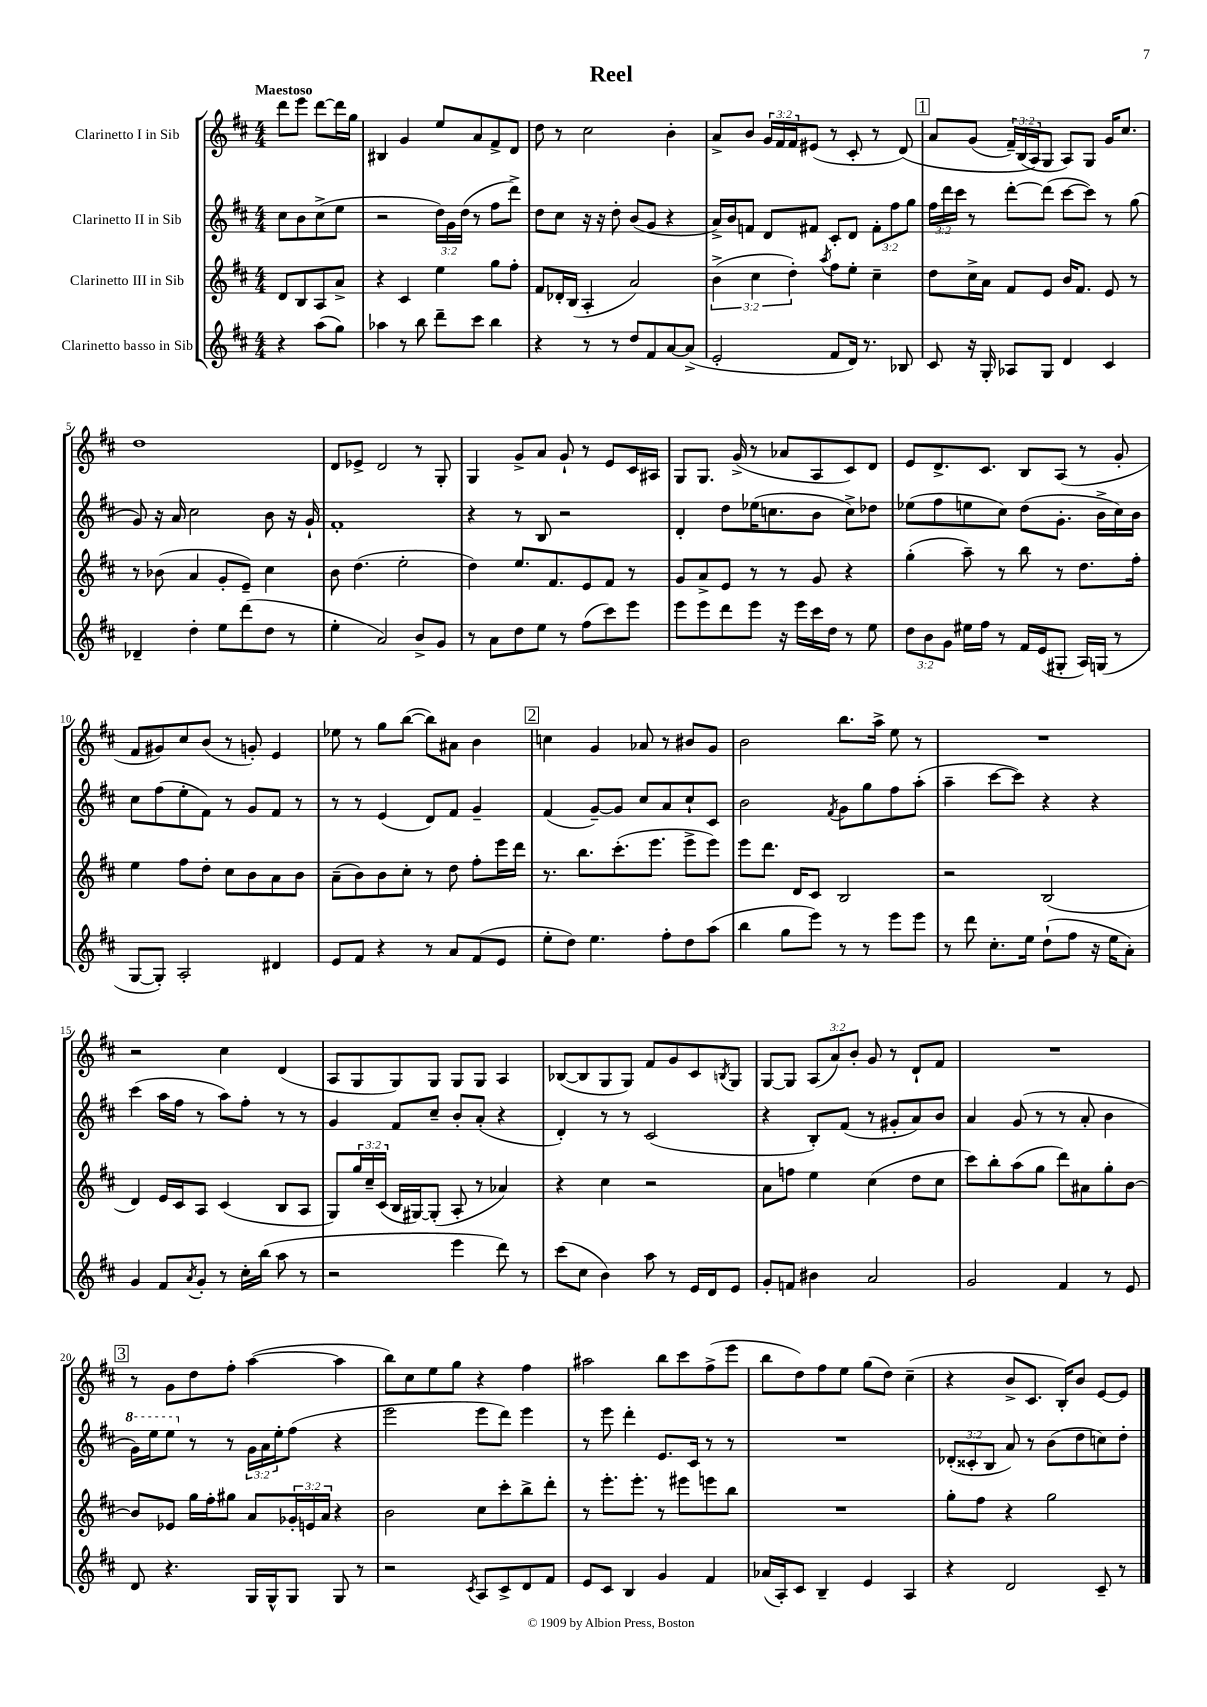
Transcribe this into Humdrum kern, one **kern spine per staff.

**kern	**kern	**kern	**kern
*staff4	*staff3	*staff2	*staff1
*clefG2	*clefG2	*clefG2	*clefG2
*k[f#c#]	*k[f#c#]	*k[f#c#]	*k[f#c#]
*M4/4	*M4/4	*M4/4	*M4/4
4r	8d	8cc#	8ddd
.	8B	8b	8eee
(8aa	8A	(8cc#^	[8ddd
8gg)	8a^	8ee	16ddd]
.	.	.	16gg
=	=	=	=
4aa-	4r	2r	4B#
8r	4c#	.	4g
8bb	.	.	.
8ddd~	4ee	24dd)	8ee
.	.	24g	.
.	.	(24dd	.
8ccc#	.	8r	8a
4bb	8gg	8ff#	8f#^
.	8ff#'	8ddd^)	8d
=	=	=	=
4r	8f#	8dd	8dd
.	16d-'	8cc#	8r
.	(16B	.	.
8r	4A'	16r	2cc#
.	.	16r	.
8r	.	8dd'	.
8dd	2a)	(8b	.
8f#	.	8g	.
[8a	.	4r	4b'
(8a^]	.	.	.
=	=	=	=
2e'	(6b^	16a^)	8a^
.	.	16b	.
.	.	8f	8b
.	6cc#	.	.
.	.	8d	24g
.	.	.	24f#
.	6dd')	.	24f#
.	.	8f#	(8e#
.	8qaa	.	.
8f#	8ff#	8c#'	8r
16d)	8ee'	8d	8c#'
8.r	.	.	.
.	4cc#~	12f#'	8r
.	.	12ff#	.
8B-	.	.	&(8d)
.	.	12gg	.
=	=	=	=
8c#	8dd	24ff#	8a
.	.	24ddd	.
.	.	24ccc#	.
16r	16cc#^	8r	(8g
16G'	16a	.	.
8A-	8f#	[8ddd'	24f#~)
.	.	.	(24B
.	.	.	24A&)
8G	8e	(8ddd]	8G
4d	16b	[8ccc#	8A)
.	8.f#	.	.
.	.	8ccc#])	8G
4c#	8e	8r	16g
.	.	.	8.cc#
.	8r	(8gg	.
=	=	=	=
4d-~	8r	8g)	1dd
.	(8b-	16r	.
.	.	16a	.
4dd'	4a	2cc#	.
8ee	8g'	.	.
(8ddd	8e~)	.	.
8dd	4cc#	8b	.
8r	.	16r	.
.	.	16g`	.
=	=	=	=
4ee'	8b	1f#'	8d
.	(4.dd	.	8e-^
2a)	.	.	2d
.	2ee'	.	.
8b^	.	.	8r
8g	.	.	8G'
=	=	=	=
8r	4dd)	4r	4G
8a	.	.	.
8dd	8.ee	8r	8g^
8ee	.	8B	8a
.	8.f#	.	.
8r	.	2r	8g`
(8ff#	8e	.	8r
8ccc#)	8f#	.	8e
8eee	8r	.	16c#
.	.	.	16A#
=	=	=	=
8eee	8g	4d'	8G
8eee	8a^	.	8.G
8ddd	8e	8dd	.
.	.	.	(16g^
8eee	8r	(16ee-	8r
.	.	8.cc	.
16r	8r	.	8a-
16eee	.	.	.
16ccc#	8g	8b	8A
16dd	.	.	.
8r	4r	8cc^)	8c#)
8ee	.	8dd-	8d
=	=	=	=
12dd	(4gg'	(8ee-	8e
12b	.	.	.
.	.	8ff#	8.d^
12g	.	.	.
16ee#	8aa~)	8ee	.
16ff#	.	.	8.c#
8r	8r	8cc#)	.
16f#	8bb	(8dd	8B
(16e	.	.	.
8G#'	8r	8.g'	(8A
16A)	8.dd	.	8r
(16G	.	16b^	.
8r	.	16cc#)	8g'
.	16ff#'	16b	.
=	=	=	=
[8G	4ee	8cc#	8f#
8G'])	.	(8ff#	8g#)
2A'	8ff#	8ee'	8cc#
.	8dd'	8f#)	(8b
.	8cc#	8r	8r
.	8b	8g	8g')
4d#	8a	8f#	4e
.	8b	8r	.
=	=	=	=
8e	(8a~	8r	8ee-
8f#	8b)	8r	8r
4r	8b	(4e	8gg
.	8cc#'	.	([8bb
8r	8r	8d)	8bb])
8a	8dd	8f#	8a#
(8f#	8ff#'	4g~	4b
8e	16eee	.	.
.	16ddd	.	.
=	=	=	=
8ee'	8.r	(4f#	4cc
8dd)	.	.	.
.	8.bb	.	.
4.ee	.	[8g~)	4g
.	(8.ccc#'	8g]	.
.	.	8cc#	8a-
.	8.eee	.	.
8ff#'	.	8a	8r
8dd	8eee^	8cc#`	8b#
(8aa	8eee)	8c#	8g
=	=	=	=
4bb	8eee	2b	2b
.	8.ddd	.	.
8gg	.	.	.
.	16d	.	.
8eee)	8c#	.	.
.	.	8qf#	.
8r	2B	8g	8.bb
8r	.	8gg	.
.	.	.	16aa^
8eee	.	8ff#	8ee
8eee	.	(8aa'	8r
=	=	=	=
8r	2r	4aa~	1r
8ddd	.	.	.
8.cc#'	.	[8ccc#	.
.	.	8ccc#])	.
16ee	.	.	.
(8dd`	(2B	4r	.
8ff#	.	.	.
16r	.	4r	.
16ee	.	.	.
8a')	.	.	.
=	=	=	=
4g	4d)	(4ccc#	2r
8f#	16e	16aa	.
.	16c#	16ff#	.
8qa	.	.	.
8g'	8A	8r	.
8r	(4c#	8aa)	4cc#
16cc#'	.	8ff#'	.
(16bb	.	.	.
8aa	8B	8r	(4d
8r	8A	8r	.
=	=	=	=
2r	8G)	4g	8A
.	24gg	.	8G
.	24cc#~	.	.
.	(24c#	.	.
.	16B	8f#	8G)
.	[16G#)	.	.
.	(8G#']	8cc#~	8G
4eee	8A'	8b'	8G
.	8r	(8a'	8G
8ddd)	4a-)	4r	4A
8r	.	.	.
=	=	=	=
(8ccc#	4r	4d')	([8B-
8cc#	.	.	8B-]
4b)	4cc#	8r	8G
.	.	8r	8G)
8aa	2r	(2c#	8f#
8r	.	.	8g
16e	.	.	8c#
16d	.	.	.
.	.	.	8qB
8e	.	.	8G
=	=	=	=
8g'	8a	4r	[8G
8f	8ff	.	8G]
4b#	4ee	8B')	(12A
.	.	.	12a)
.	.	(8f#	.
.	.	.	12b'
2a	(4cc#	8r	8g
.	.	8g#'	8r
.	8dd	8a)	8d`
.	8cc#	8b	8f#
=	=	=	=
2g	8ccc#)	4a	1r
.	8bb'	.	.
.	(8aa	(8g	.
.	8gg	8r	.
4f#	8ddd)	8r	.
.	8a#	8a'	.
8r	8gg'	4b	.
8e	[8b	.	.
=	=	=	=
8d	8b]	16gg)	8r
.	.	16eee	.
4.r	8e-	8eee	8g
.	16gg	8r	8dd
.	16ff#'	.	.
.	8gg#	8r	8ff#'
16G	8a	24g	([4aa
.	.	24a	.
16G^^	.	.	.
.	.	24ee'	.
8G	24g-'	(8ff#	.
.	24e	.	.
.	24a	.	.
8G	4r	4r	4aa]
8r	.	.	.
=	=	=	=
2r	2b	2eee	8bb)
.	.	.	8cc#
.	.	.	8ee
.	.	.	8gg
8qc#	.	.	.
8A	8cc#	8eee	4r
8c#^	8ccc#'	8ddd)	.
8d	8bb^	4eee	4ff#
8f#	8ddd'	.	.
=	=	=	=
8e	8r	8r	2aa#
8c#	8.eee'	8eee	.
4B	.	4ddd'	.
.	8.eee'	.	.
4g	8r	8.e	8bb
.	8eee#	.	8ccc#
.	.	16c#	.
4f#	8eee	8r	(8ff#^
.	8bb	8r	8eee
=	=	=	=
(16a-	1r	1r	8bb
16A')	.	.	.
8c#	.	.	8dd)
4B~	.	.	8ff#
.	.	.	8ee
4e	.	.	(8gg
.	.	.	8dd)
4A	.	.	(4cc#~
=	=	=	=
4r	8gg'	(12d-'	4r
.	.	12c##'	.
.	8ff#	.	.
.	.	12B	.
2d	4r	8a)	8b^
.	.	8r	8.c#
.	2gg	(8b	.
.	.	.	16B')
.	.	8dd	8b
8c#~	.	8cc)	[8e
8r	.	8dd'	8e]
==	==	==	==
*-	*-	*-	*-
